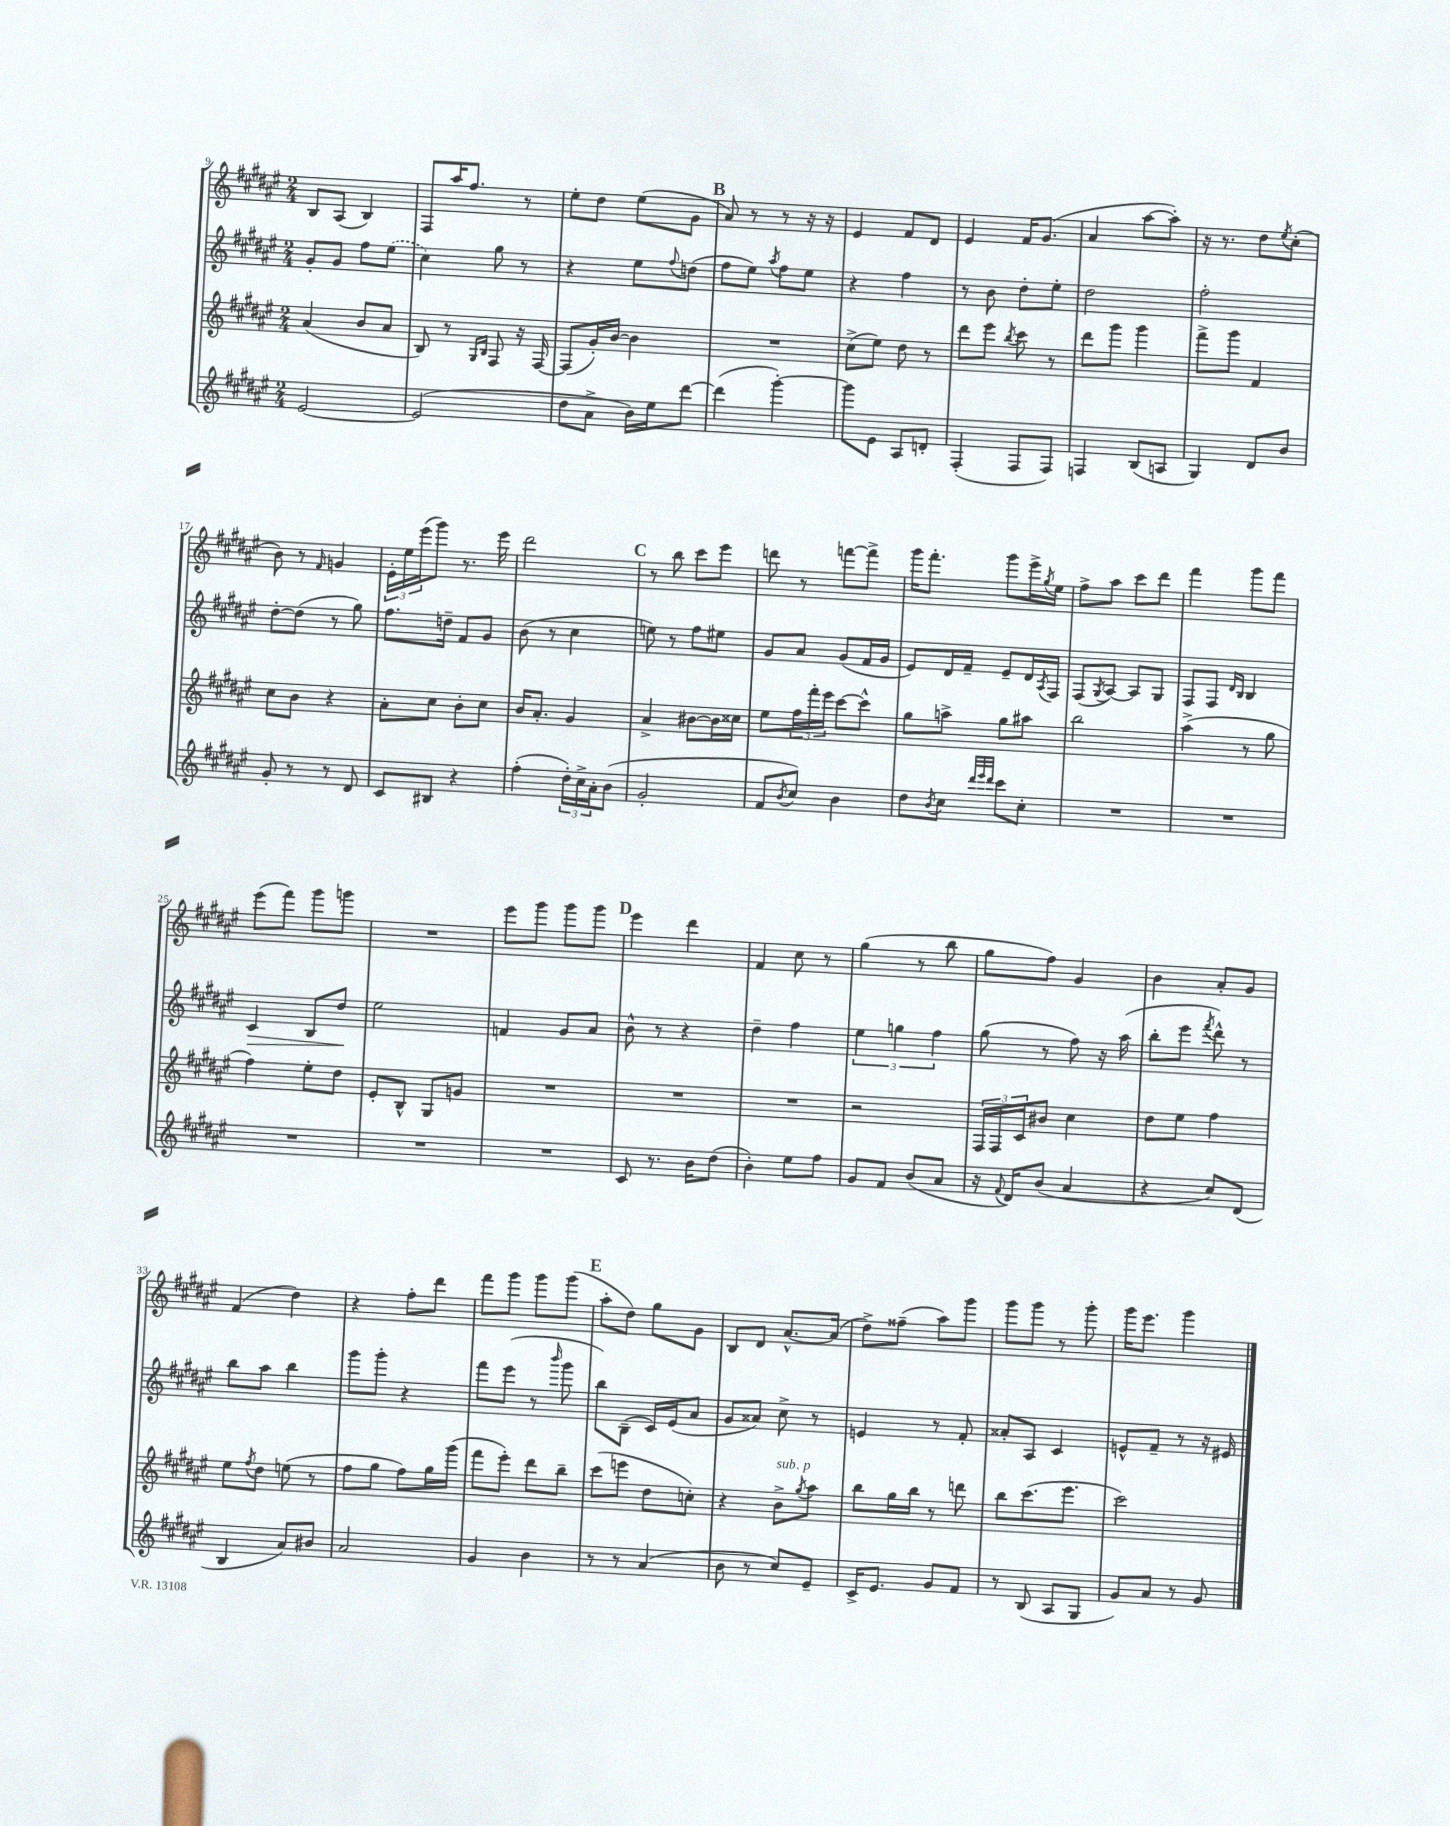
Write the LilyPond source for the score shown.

<<
\new StaffGroup <<
\new Staff = "s0" {
    \clef treble \key fis \major \numericTimeSignature \time 2/4
    b8 ais8( b4) |
    fis8 ais''16 fis''8. r8 |
    eis''8-. dis''8 eis''8( gis'8 |
    \mark \markup { \bold "B" } ais'8) r8 r8 r16 r16 |
    eis'4 fis'8 dis'8 |
    eis'4 fis'16 gis'8.( |
    ais'4 ais''8~ ais''8-.) |
    r16 r8. dis''8 \acciaccatura { eis''8 } cis''8-.( |
    b'8) r8 \grace { fis'16 } g'4 |
    \tuplet 3/2 { eis'16-. eis''16 eis'''16( } gis'''8) r8. eis'''16 |
    dis'''2 |
    \mark \markup { \bold "C" } r8 b''8 cis'''8 eis'''8 |
    d'''8 r8 f'''8~ f'''8-> |
    gis'''16 fis'''8.-. gis'''8 eis'''16-> \acciaccatura { gis''8 } eis''16 |
    fis''8-> ais''8 cis'''8 dis'''8 |
    fis'''4 gis'''8 fis'''8 |
    eis'''8( fis'''8) gis'''8 g'''8 |
    R2 |
    eis'''8 gis'''8 gis'''8 gis'''8 |
    \mark \markup { \bold "D" } eis'''4 dis'''4 |
    fis'4 cis''8 r8 |
    gis''4( r8 b''8 |
    gis''8 fis''8) gis'4 |
    b'4 ais'8-. gis'8 |
    fis'4( dis''4) |
    r4 fis''8-. dis'''8 |
    fis'''8 gis'''8 gis'''8 gis'''8( |
    \mark \markup { \bold "E" } ais''8-. dis''8) gis''8 gis'8 |
    b8 dis'8 ais'8.~-^ ais'16( |
    dis''8->) fisis''8--( ais''8) gis'''8 |
    gis'''8 gis'''8 r8 gis'''8-. |
    gis'''16 eis'''8. gis'''4 \bar "|." |
}
\new Staff = "s1" {
    \clef treble \key fis \major \numericTimeSignature \time 2/4
    gis'8-. gis'8 fis''8 \once \slurDashed eis''8( |
    cis''4) gis''8 r8 |
    r4 eis''8 \appoggiatura { fis''8 } d''8( |
    \mark \markup { \bold "B" } fis''8 eis''8) \acciaccatura { ais''8 } fis''8 eis''8 |
    r4 fis''4 |
    r8 b'8 dis''8-. eis''8-. |
    dis''2 |
    fis''2-. |
    dis''8~-. dis''8( r8 gis''8) |
    fis''8. d''16-- fis'8 gis'8 |
    b'8( r8 cis''4 |
    \mark \markup { \bold "C" } e''8) r8 fis''8 eis''8 |
    gis'8 ais'8 gis'8( fis'16 gis'16 |
    eis'8) dis'16 fis'16-- eis'8-- dis'16 \acciaccatura { ais8 } fis16 |
    fis8( \acciaccatura { gis8 } ais8~) ais8 gis8 |
    fis8 fis8 \grace { dis'16 b16 } b4 |
    cis'4\> b8 dis''8\! |
    eis''2 |
    f'4 gis'8 ais'8 |
    \mark \markup { \bold "D" } b'8-^ r8 r4 |
    dis''4-- fis''4 |
    \tuplet 3/2 { eis''4 g''4 fis''4 } |
    gis''8( r8 fis''8) r16 ais''16( |
    b''8-. eis'''8 \acciaccatura { fis'''8 } dis'''8-^) r8 |
    b''8 ais''8 b''4 |
    gis'''8 gis'''8-. r4 |
    fis'''8 eis'''8( r8 \grace { b'''16 } gis'''8 |
    \mark \markup { \bold "E" } b''8) b8--( cis'16) eis'16( ais'8 |
    gis'8 aisis'8) cis''8-> r8 |
    e'4 r8 fis'8-. |
    aisis'8-. ais8 cis'4 |
    e'8-^ fis'8-- r8 r16 eis'16 \bar "|." |
}
\new Staff = "s2" {
    \clef treble \key fis \major \numericTimeSignature \time 2/4
    ais'4( b'8 ais'8 |
    b8) r8 \grace { gis16 b16 } fis8 r16 fis16~ |
    fis8( gis'16-.) b'16~ b'4 |
    \mark \markup { \bold "B" } R2 |
    cis''8->( eis''8) dis''8 r8 |
    dis'''8 eis'''8 \acciaccatura { b''8 } cis'''8 r8 |
    dis'''8 gis'''8 gis'''4 |
    fis'''8-> gis'''8 fis'4 |
    cis''8 b'8 r4 |
    ais'8-. cis''8 b'8-. cis''8 |
    b'16 ais'8.-. gis'4 |
    \mark \markup { \bold "C" } ais'4-> bis'8~ bis'16 cisis''16 |
    eis''8 \tuplet 3/2 { fis''16 fis'''16-. eis'''16 } cis'''8~ cis'''8-^ |
    gis''8 a''8-> gis''8 ais''8 |
    b''2 |
    ais''4->( r8 gis''8 |
    fis''4) eis''8-. dis''8 |
    eis'8-. b8-^ gis8 g'8 |
    R2 |
    \mark \markup { \bold "D" } R2 |
    R2 |
    r2 |
    \tuplet 3/2 { fis16 fis16 cis'16 } bis'8 cis''4 |
    dis''8 eis''8 fis''4 |
    eis''8 \acciaccatura { fis''8 } dis''8 e''8( r8 |
    fis''8 gis''8 fis''8) gis''16 gis'''16( |
    fis'''8 eis'''8-.) dis'''8 b''8-- |
    \mark \markup { \bold "E" } cis'''8( e'''8 dis''8 c''8-.) |
    r4 b'8->^\markup { \italic "sub. p" } \acciaccatura { gis''8 } ais''8 |
    b''8 gis''16 b''16 r8 d'''8 |
    b''8 cis'''8.( eis'''8. |
    cis'''2) \bar "|." |
}
\new Staff = "s3" {
    \clef treble \key fis \major \numericTimeSignature \time 2/4
    eis'2~ |
    eis'2( |
    dis''8 ais'8-> b'16) eis''16 dis'''8~ |
    \mark \markup { \bold "B" } dis'''4( gis'''4~-.) |
    gis'''8 eis'8 ais8 d'8-. |
    fis4-.( fis8 fis8) |
    f4 b8( a8 |
    gis4) dis'8 b'8 |
    gis'8-. r8 r8 dis'8 |
    cis'8 bis8 r4 |
    fis''4-.( \tuplet 3/2 { dis''16-.) cis''16-> ais'16-. } b'8( |
    \mark \markup { \bold "C" } gis'2-. |
    fis'8 \acciaccatura { b'8 } cis''8) b'4 |
    dis''8 \acciaccatura { b'8 } cis''8 \grace { dis'''32 eis'''32 dis'''32 } cis'''8 cis''8-. |
    R2 |
    R2 |
    R2 |
    R2 |
    R2 |
    \mark \markup { \bold "D" } cis'8 r8. b'16 dis''8( |
    b'4-.) eis''8 fis''8 |
    gis'8 fis'8 b'8( ais'8 |
    r16 \appoggiatura { fis'8 } dis'16) b'8( ais'4 |
    r4 cis''8) dis'8( |
    b4 ais'8) bis'8 |
    ais'2 |
    gis'4 b'4 |
    \mark \markup { \bold "E" } r8 r8 ais'4( |
    b'8 r8 cis''8) eis'8-- |
    cis'16-> eis'8. gis'8 fis'8 |
    r8 b8( ais8 gis8 |
    gis'8) ais'8 r8 gis'8 \bar "|." |
}
>>
>>
\layout { \context { \Score currentBarNumber = #9 } }
